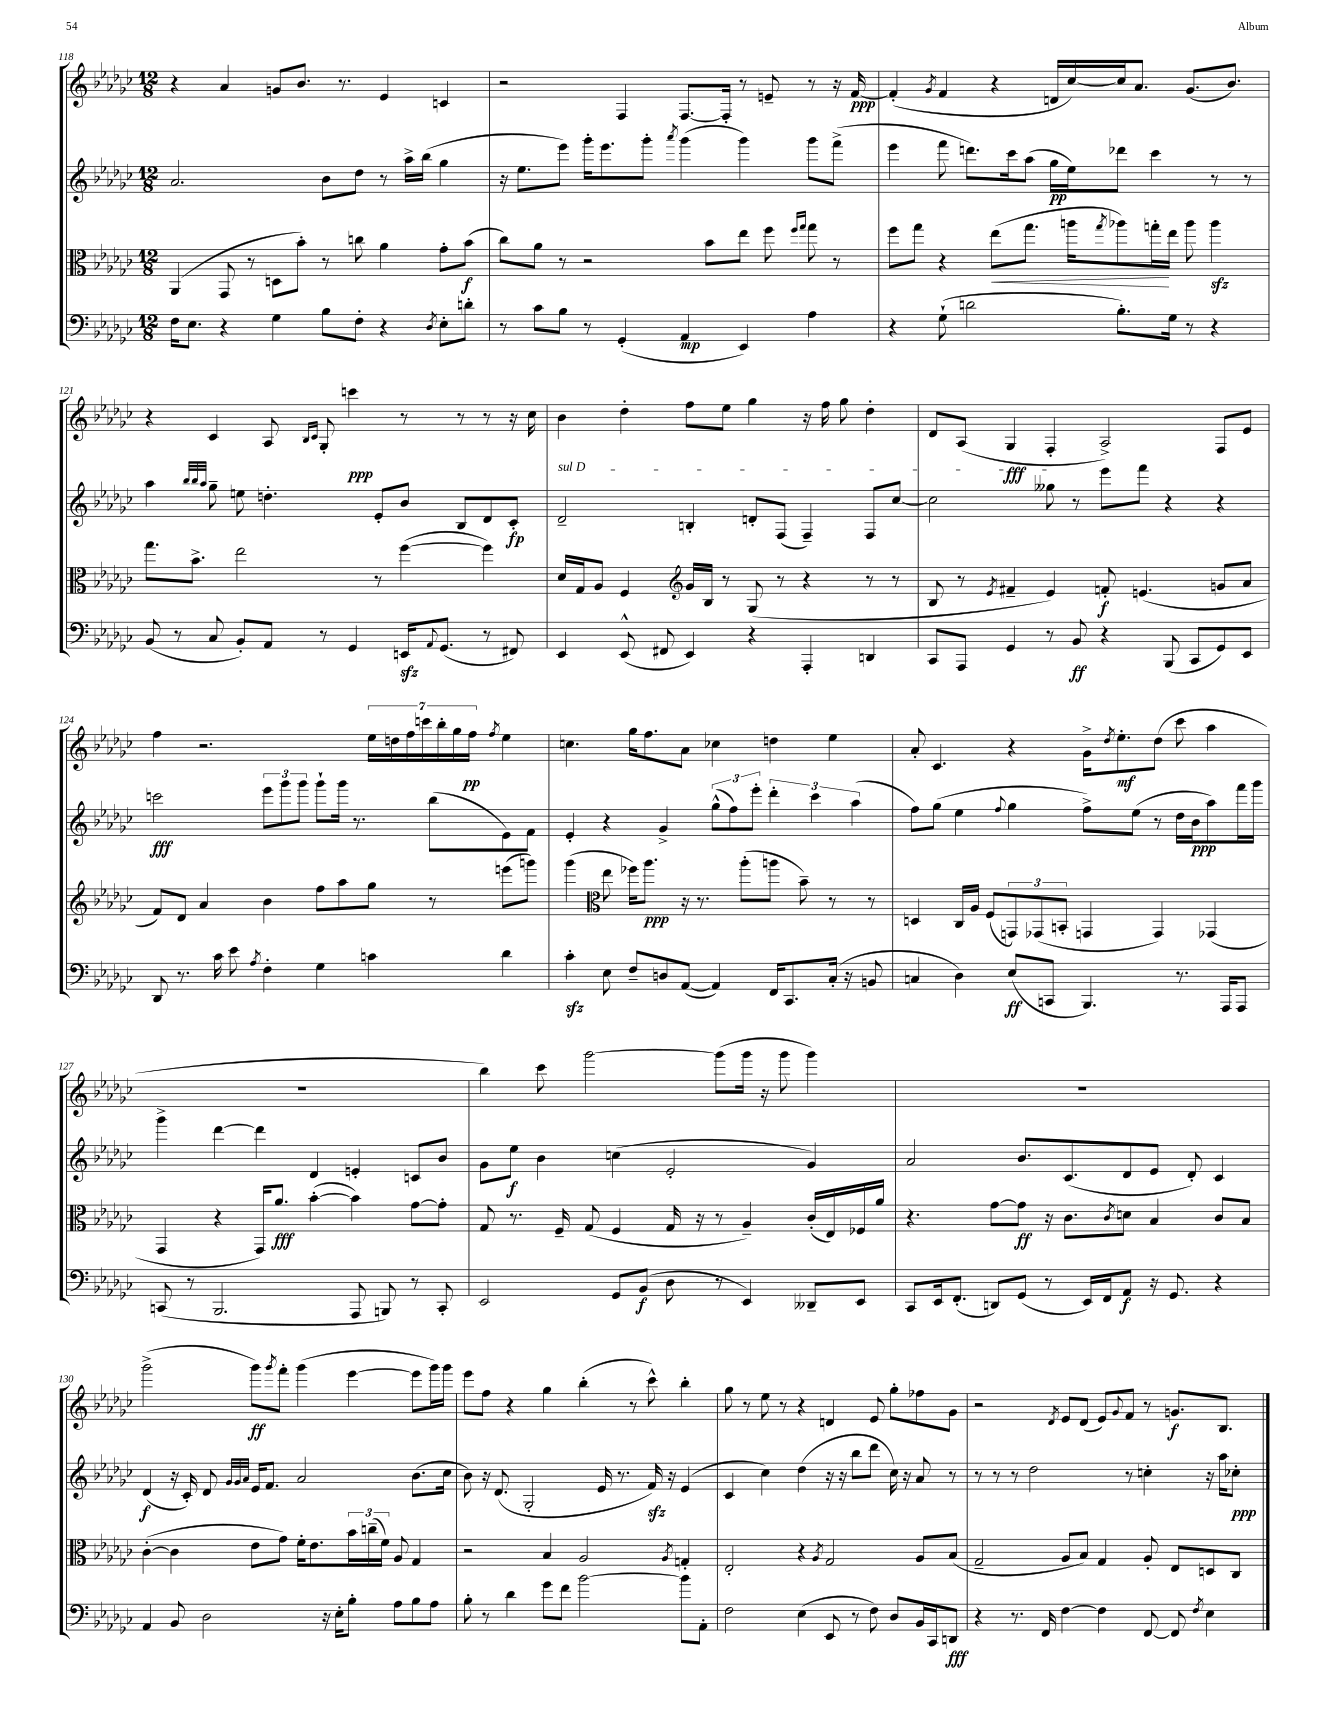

**kern	**dynam	**kern	**dynam	**kern	**dynam	**kern	**dynam
*part4	*part4	*part3	*part3	*part2	*part2	*part1	*part1
*staff4	*staff4	*staff3	*staff3	*staff2	*staff2	*staff1	*staff1
*clefF4	*	*clefC3	*	*clefG2	*	*clefG2	*
*k[b-e-a-d-g-c-]	*	*k[b-e-a-d-g-c-]	*	*k[b-e-a-d-g-c-]	*	*k[b-e-a-d-g-c-]	*
*M12/8	*	*M12/8	*	*M12/8	*	*M12/8	*
=118	=118	=118	=118	=118	=118	=118	=118
16F\KL	.	(4AA-/	.	2.a-/	.	4r	.
8.E-\J	.	.	.	.	.	.	.
4r	.	8GG-/	.	.	.	4a-/	.
.	.	8r	.	.	.	.	.
4G-\	.	8Dn\L	.	.	.	8gn/L	.
.	.	8b-'\J)	.	.	.	8.b-/J	.
8B-\L	.	8r	.	8b-\L	.	.	.
.	.	.	.	.	.	8.r	.
8F'\J	.	8ccn\	.	8dd-\J	.	.	.
4r	.	4a-\	.	8r	.	4e-/	.
.	.	.	.	16aa-^\LL	.	.	.
.	.	.	.	(16bb-\JJ	.	.	.
8qD-/	.	.	.	.	.	.	.
8E-'\L	.	8g-'\L	.	4gg-\	.	4cn/	.
8dn'\J	.	(8b-\J	f	.	.	.	.
=119	=119	=119	=119	=119	=119	=119	=119
8r	.	8cc-\L)	.	16r	.	2r	.
.	.	.	.	8.ee-\L	.	.	.
8c-\L	.	8a-\J	.	.	.	.	.
8B-\J	.	8r	.	8eee-\J)	.	.	.
8r	.	2r	.	16ggg-'\KL	.	.	.
.	.	.	.	8.eee-\	.	.	.
(4GG-'/	.	.	.	.	.	4F/	.
.	.	.	.	8ggg-'\J	.	.	.
.	.	.	.	8qaaa-/	.	.	.
4AA-/	mp	.	.	(4ggg-\	.	[8.F/L	.
.	.	8b-\L	.	.	.	.	.
.	.	.	.	.	.	16F'/Jk]	.
4EE-/)	.	8ee-\J	.	4ggg-\)	.	8r	.
.	.	8ff\	.	.	.	8en~/	.
.	.	16qqff/LL	.	.	.	.	.
.	.	16qqgg-/JJ	.	.	.	.	.
4A-\	.	8gg-\	.	8ggg-\L	.	8r	.
.	.	8r	.	(8fff^\J	.	16r	.
.	.	.	.	.	.	[16f/	ppp
=120	=120	=120	=120	=120	=120	=120	=120
4r	.	8ff\L	.	4eee-\	.	(4f'/]	.
.	.	8gg-\J	.	.	.	.	.
.	.	.	.	.	.	8qg-/	.
(8G-`\	.	4r	.	8fff\	.	4f/	.
2dn\	.	.	.	8.dddn\L)	.	.	.
!	!	!	!LO:HP:b	!	!	!	!
.	.	(8ee-\L	<	.	.	4r	.
.	.	.	.	16ccc-\k	.	.	.
.	.	8.gg-\J	.	(8aa-\J	.	.	.
.	.	.	.	16gg-\LL	pp	16dn/LL	.
.	.	16aan\KL	.	16ee-\J)	.	[16cc-/)	.
.	.	8qgg-/	.	.	.	.	.
8.B-'\L)	.	8aa-X\)	.	8ddd-X\J	.	16cc-/J]	.
.	.	.	.	.	.	8.a-/J	.
.	.	16ggn'\L	.	4ccc-\	.	.	.
16G-\Jk	.	16ee-\JJ	[	.	.	.	.
8r	.	8aa-\	.	.	.	(8.g-/L	.
4r	.	4aa-zz\	.	8r	.	.	.
.	.	.	.	.	.	8.b-/J)	.
.	.	.	.	8r	.	.	.
!!LO:LB:g=z
=121	=121	=121	=121	=121	=121	=121	=121
(8BB-/	.	8.gg-\L	.	4aa-\	.	4r	.
8r	.	.	.	.	.	.	.
.	.	8.b-^\J	.	.	.	.	.
.	.	.	.	32qqbb-/LLL	.	.	.
.	.	.	.	32qqbb-/	.	.	.
.	.	.	.	32qqaa-/JJJ	.	.	.
8C-/	.	.	.	8gg-~\	.	4c-/	.
8BB-'/L)	.	2ee-\	.	8een\	.	.	.
8AA-/J	.	.	.	4.ddn'\	.	8A-/	.
.	.	.	.	.	.	16qqB-/LL	.
.	.	.	.	.	.	16qqc-/JJ	.
8r	.	.	.	.	.	8G-'/	.
4GG-/	.	.	.	.	.	4cccn\	ppp
.	.	8r	.	8e-'/L	.	.	.
16EEnzz/KL	.	([4ff\	.	8b-/J	.	8r	.
8qqAA-/	.	.	.	.	.	.	.
(8.GG-/J	.	.	.	.	.	.	.
.	.	.	.	8B-/L	.	8r	.
8r	.	4ff\])	.	8d-/	.	8r	.
8FF#X/)	.	.	.	8c-'/J	fp	16r	.
.	.	.	.	.	.	16cc-\	.
=122	=122	=122	=122	=122	=122	=122	=122
!	!	!	!	!LO:TX:a:i:t=sul D	!	!	!
4EE-/	.	16d-/LL	.	2d-~/	.	4b-\	.
.	.	16G-/J	.	.	.	.	.
.	.	8A-/J	.	.	.	.	.
(8EE-^^/	.	4F/	.	.	.	4dd-'\	.
8FF#X/	.	.	.	.	.	.	.
*	*	*clefG2	*	*	*	*	*
4EE-/)	.	16g-/LL	.	4Bn'/	.	8ff\L	.
.	.	16B-/JJ	.	.	.	.	.
.	.	8r	.	.	.	8ee-\J	.
4r	.	(8G-/	.	8dn'/L	.	4gg-\	.
.	.	8r	.	(8F/J	.	.	.
4AAA-'/	.	4r	.	4F~/)	.	16r	.
.	.	.	.	.	.	16ff\	.
.	.	.	.	.	.	8gg-\	.
4DDn/	.	8r	.	8F/L	.	4dd-'\	.
.	.	8r	.	[8cc-/J	.	.	.
=123	=123	=123	=123	=123	=123	=123	=123
8CC-/L	.	8B-/	.	2cc-\]	.	8d-/L	.
8AAA-/J	.	8r	.	.	.	(8A-/J	.
.	.	8qe-/	.	.	.	.	.
4GG-/	.	4f#X~/	.	.	.	4G-/	fff
8r	.	4e-/)	.	8gg--X\	.	4F'/	.
8BB-/	ff	.	.	8r	.	.	.
4r	.	8fn'/	f	8eee-\L	.	2A-^/)	.
.	.	(4.en/	.	8fff\J	.	.	.
(8BBB-/	.	.	.	4r	.	.	.
8CC-/L	.	.	.	.	.	.	.
8GG-/)	.	8gn/L	.	4r	.	8F/L	.
8EE-/J	.	8a-/J	.	.	.	8e-/J	.
!!LO:LB:g=z
=124	=124	=124	=124	=124	=124	=124	=124
8DD-/	.	8f/L)	.	2cccn\	fff	4ff\	.
8.r	.	8d-/J	.	.	.	.	.
.	.	4a-/	.	.	.	2.r	.
16c-\	.	.	.	.	.	.	.
8e-\	.	.	.	.	.	.	.
8qA-/	.	.	.	.	.	.	.
4F'\	.	4b-\	.	12eee-\L	.	.	.
.	.	.	.	12ggg-\	.	.	.
.	.	.	.	12ggg-\J	.	.	.
4G-\	.	8ff\L	.	8ggg-`\L	.	.	.
.	.	8aa-\	.	16ggg-\Jk	.	.	.
.	.	.	.	8.r	.	.	.
4cn\	.	8gg-\J	.	.	.	28ee-\LL	.
.	.	.	.	.	.	28ddn\	.
.	.	.	.	.	.	28ff\	.
.	.	.	.	.	.	28cccn\	.
.	.	8r	.	(8bb-\L	.	.	.
.	.	.	.	.	.	28bb-'\	.
.	.	.	.	.	.	28gg-\	.
.	.	.	.	.	.	28ff\JJ	pp
.	.	.	.	.	.	8qff/	.
4d-\	.	(8eeen\L	.	8e-\)	.	4ee-\	.
.	.	8gggn\J)	.	8f\J	.	.	.
=125	=125	=125	=125	=125	=125	=125	=125
4c-zz'\	.	(4ggg-\	.	4e-'/	.	4.ccn\	.
*	*	*clefC3	*	*	*	*	*
8E-\	.	8ee-\	.	4r	.	.	.
8F~/L	.	16ff-X\KL)	.	.	.	16gg-\KL	.
.	.	8.aa-\J	ppp	.	.	8.ff\	.
8Dn/	.	.	.	4g-^/	.	.	.
([8AA-/J	.	16r	.	.	.	8a-\J	.
.	.	8.r	.	.	.	.	.
4AA-/])	.	.	.	(12gg-^^\L	.	4cc-X\	.
.	.	.	.	12ff\)	.	.	.
.	.	(8aa-'\L	.	.	.	.	.
.	.	.	.	12eee-'\J	.	.	.
16FF/KL	.	8aan\J	.	6ddd-'\	.	4ddn\	.
8.CC-/	.	.	.	.	.	.	.
.	.	8b-~\)	.	.	.	.	.
.	.	.	.	6ccc-\	.	.	.
(16C-'/Jk	.	8r	.	.	.	4ee-\	.
16r	.	.	.	.	.	.	.
.	.	.	.	(6aa-\	.	.	.
8BBn/	.	8r	.	.	.	.	.
=126	=126	=126	=126	=126	=126	=126	=126
4Cn/	.	4Dn/	.	8ff\L)	.	8a-'/	.
.	.	.	.	(8gg-\J	.	4.c-/	.
4D-\)	.	16C-/LL	.	4ee-\	.	.	.
.	.	16A-/JJ	.	.	.	.	.
.	.	(8F/L	.	.	.	.	.
.	.	.	.	8qqff/	.	.	.
(8E-/L	ff	12GGn/)	.	4gg-\	.	4r	.
.	.	(12GG-X/	.	.	.	.	.
8CCn/J	.	.	.	.	.	.	.
.	.	12BBn'/J	.	.	.	.	.
4.BBB-/)	.	4GGn/	.	8ff^\L)	.	16g-^\KL	.
.	.	.	.	.	.	8qdd-/	.
.	.	.	.	.	.	8.ee-'\	mf
.	.	.	.	(8ee-\J	.	.	.
.	.	4GG/)	.	8r	.	(8dd-\J	.
8.r	.	.	.	16dd-\LL	.	8ccc-\	.
.	.	.	.	16b-\J	ppp	.	.
.	.	(4GG-X/	.	8aa-\)	.	4aa-\	.
16AAA-/KL	.	.	.	.	.	.	.
8AAA-/J	.	.	.	16fff\L	.	.	.
.	.	.	.	16ggg-\JJ	.	.	.
!!LO:LB:g=z
=127	=127	=127	=127	=127	=127	=127	=127
(8CCn/	.	4GG-/	.	4ggg-^\	.	1.r	.
8r	.	.	.	.	.	.	.
2.BBB-/	.	4r	.	[4ddd-\	.	.	.
.	.	16GG-/KL)	.	4ddd-\]	.	.	.
.	.	8.a-/J	fff	.	.	.	.
.	.	([4b-'\	.	4d-/	.	.	.
8AAA-/	.	4b-\])	.	4en'/	.	.	.
8BBBn/)	.	.	.	.	.	.	.
8r	.	[8g-\L	.	8cn/L	.	.	.
8CC'/	.	8g-'\J]	.	8b-/J	.	.	.
=128	=128	=128	=128	=128	=128	=128	=128
2EE-/	.	8G-/	.	8g-\L	.	4bb-\)	.
.	.	8.r	.	8ee-\J	f	.	.
.	.	.	.	4b-\	.	8ccc-\	.
.	.	16F~/	.	.	.	.	.
.	.	(8G-/	.	.	.	[2ggg-\	.
8GG-/L	.	4F/	.	(4ccn\	.	.	.
(8BB-/J	f	.	.	.	.	.	.
8D-\	.	16G-/	.	2e-'/	.	.	.
.	.	16r	.	.	.	.	.
8r	.	8r	.	.	.	(8ggg-\L]	.
4EE-/)	.	4A-~/)	.	.	.	16ggg-\Jk	.
.	.	.	.	.	.	16r	.
.	.	.	.	.	.	8ggg-\	.
8DD--X~/L	.	(16c-'/LL	.	4g-/)	.	4ggg-\)	.
.	.	16E-/)	.	.	.	.	.
8EE-/J	.	16F-X/	.	.	.	.	.
.	.	16a-/JJ	.	.	.	.	.
=129	=129	=129	=129	=129	=129	=129	=129
8CC-/L	.	4.r	.	2a-/	.	1.r	.
16EE-/k	.	.	.	.	.	.	.
(8.FF'/J	.	.	.	.	.	.	.
8DDn/L)	.	[8g-\L	.	.	.	.	.
(8GG-/J	.	8g-\J]	ff	8.b-/L	.	.	.
8r	.	16r	.	.	.	.	.
.	.	8.c-\L	.	(8.c-/	.	.	.
16EE-/LL)	.	.	.	.	.	.	.
16FF/J	.	.	.	.	.	.	.
.	.	8qc-/	.	.	.	.	.
8AA-/J	f	8dn\J	.	8d-/	.	.	.
16r	.	4B-/	.	8e-/J	.	.	.
8.GG-/	.	.	.	.	.	.	.
.	.	.	.	8d-'/)	.	.	.
4r	.	8c-/L	.	4c-/	.	.	.
.	.	8B-/J	.	.	.	.	.
!!LO:LB:g=z
=130	=130	=130	=130	=130	=130	=130	=130
4AA-/	.	([4c-'\	.	(4d-/	f	(2ggg-^\	.
8BB-/	.	4c-\]	.	16r	.	.	.
.	.	.	.	16c-'/)	.	.	.
2D-\	.	.	.	8d-/	.	.	.
.	.	.	.	32qqg-/LLL	.	.	.
.	.	.	.	32qqg-/	.	.	.
.	.	.	.	32qqa-/JJJ	.	.	.
.	.	8e-\L	.	16e-/KL	.	8ggg-\L)	ff
.	.	.	.	8.f/J	.	.	.
.	.	.	.	.	.	8qggg-/	.
.	.	8g-\J)	.	.	.	8fff'\J	.
.	.	16f'\KL	.	2a-/	.	(4ggg-\	.
.	.	8.e-\	.	.	.	.	.
16r	.	.	.	.	.	.	.
16E-'\KL	.	.	.	.	.	.	.
8B-'\J	.	24b-\L	.	.	.	[4eee-\	.
.	.	(24ccn~\	.	.	.	.	.
.	.	24f\JJ)	.	.	.	.	.
8A-\L	.	8A-/	.	.	.	.	.
8B-\	.	4G-/	.	(8.b-\L	.	8eee-\L]	.
8A-\J	.	.	.	.	.	16ggg-\L)	.
.	.	.	.	16cc-\Jk	.	16ggg-\JJ	.
=131	=131	=131	=131	=131	=131	=131	=131
8B-'\	.	2r	.	8b-\)	.	8eee-\L	.
8r	.	.	.	16r	.	8ff\J	.
.	.	.	.	(8.d-/	.	.	.
4d-\	.	.	.	.	.	4r	.
.	.	.	.	2G-'/	.	.	.
8g-\L	.	4B-/	.	.	.	4gg-\	.
8f\J	.	.	.	.	.	.	.
[2b-\	.	2A-/	.	.	.	(4bb-'\	.
.	.	.	.	16e-/	.	.	.
.	.	.	.	8.r	.	.	.
.	.	.	.	.	.	8r	.
.	.	.	.	16fzz/)	.	8ccc-^^\)	.
.	.	.	.	16r	.	.	.
.	.	8qA-/	.	.	.	.	.
8b-\L]	.	4Gn'/	.	(4e-/	.	4bb-'\	.
8AA-'\J	.	.	.	.	.	.	.
=132	=132	=132	=132	=132	=132	=132	=132
2F\	.	2E-'/	.	4c-/	.	8gg-\	.
.	.	.	.	.	.	8r	.
.	.	.	.	4cc-\)	.	8ee-\	.
.	.	.	.	.	.	8r	.
(4E-\	.	4r	.	(4dd-\	.	4r	.
.	.	8qA-/	.	.	.	.	.
8EE-/	.	2G-/	.	16r	.	4dn/	.
.	.	.	.	16r	.	.	.
8r	.	.	.	8bb-\L	.	.	.
8F\)	.	.	.	8ddd-\J	.	8e-/	.
8D-/L	.	.	.	16cc-\)	.	8gg-'\L	.
.	.	.	.	16r	.	.	.
16BB-/L	.	8A-/L	.	8a-/	.	8ff-X\	.
16CC-/J	.	.	.	.	.	.	.
8DDn/J	fff	(8B-/J	.	8r	.	8g-\J	.
=133	=133	=133	=133	=133	=133	=133	=133
4r	.	2G-~/	.	8r	.	2r	.
.	.	.	.	8r	.	.	.
8.r	.	.	.	8r	.	.	.
.	.	.	.	2dd-\	.	.	.
16FF/	.	.	.	.	.	.	.
.	.	.	.	.	.	8qd-/	.
[4F\	.	8A-/L	.	.	.	8e-/L	.
.	.	8B-/J)	.	.	.	(8d-/J	.
4F\]	.	4G-/	.	.	.	8e-/L)	.
.	.	.	.	.	.	8qqg-/	.
.	.	.	.	8r	.	8f/J	.
[8FF/	.	8A-'/	.	4ccn'\	.	8r	.
8FF/]	.	8E-/L	.	.	.	8.gn/L	f
8qF/	.	.	.	.	.	.	.
4E-\	.	8Dn/	.	16r	.	.	.
.	.	.	.	16aa-\KL	.	8.B-/J	.
.	.	8C-/J	.	8cc-X'\J	ppp	.	.
==	==	==	==	==	==	==	==
*-	*-	*-	*-	*-	*-	*-	*-
